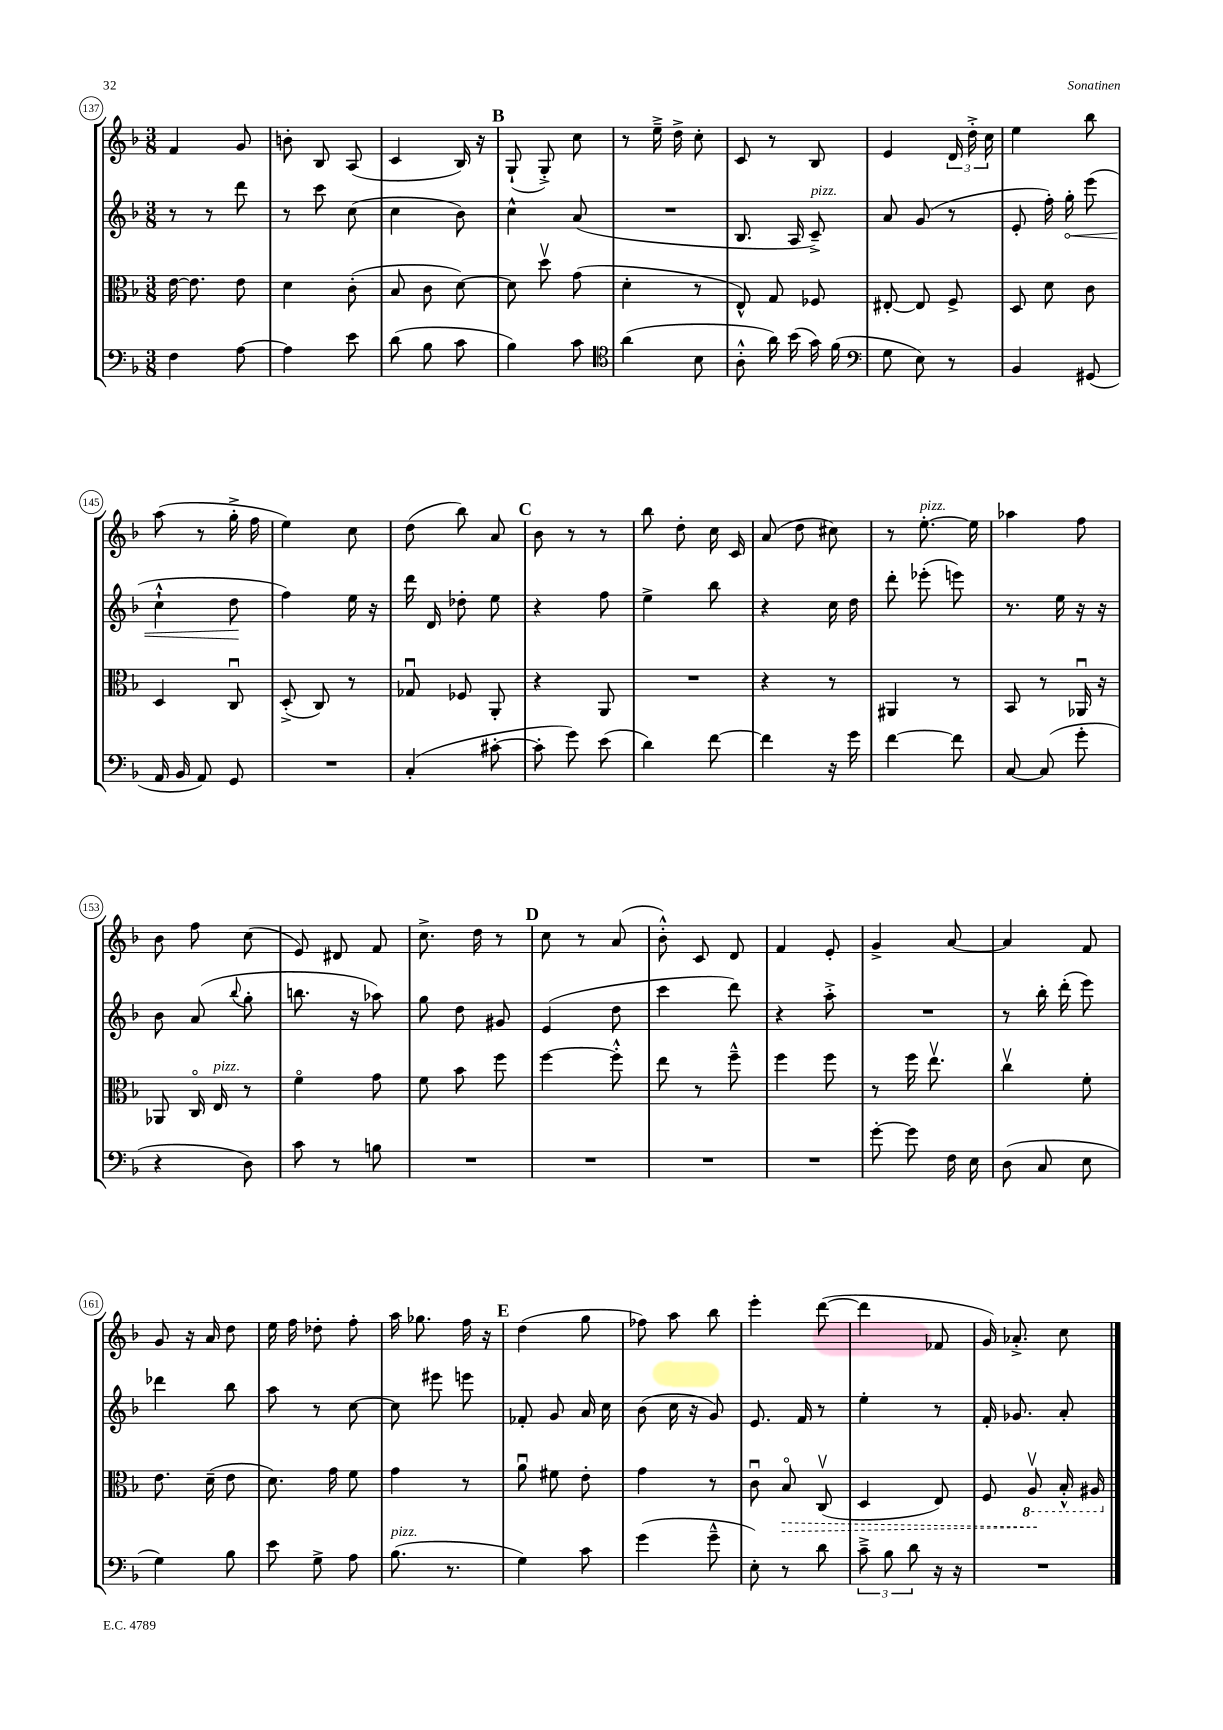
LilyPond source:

<<
\new StaffGroup <<
\new Staff = "s0" {
    \clef treble \key f \major \numericTimeSignature \time 3/8
    \autoBeamOff f'4 g'8 |
    b'8-. bes8 a8( |
    c'4 bes16) r16 |
    \mark \markup { \bold "B" } g8-!( g8-.->) c''8 |
    r8 e''16---> d''16-> c''8-. |
    c'8 r8 bes8 |
    e'4 \tuplet 3/2 { d'16 d''16-.-> c''16 } |
    e''4 bes''8 |
    a''8( r8 g''16-.-> f''16 |
    e''4) c''8 |
    d''8( bes''8) a'8 |
    \mark \markup { \bold "C" } bes'8 r8 r8 |
    bes''8 d''8-. c''16 c'16 |
    a'8( d''8 cis''8) |
    r8 e''8.~-.^\markup { \italic "pizz." } e''16 |
    aes''4 f''8 |
    bes'8 f''8 c''8( |
    e'8) dis'8 f'8 |
    c''8.-> d''16 r8 |
    \mark \markup { \bold "D" } c''8 r8 a'8( |
    bes'8-.-^) c'8 d'8 |
    f'4 e'8-. |
    g'4-> a'8~ |
    a'4 f'8 |
    g'8 r16 a'16 d''8 |
    e''16 f''16 des''8-. f''8-. |
    a''16 ges''8. f''16 r16 |
    \mark \markup { \bold "E" } d''4( g''8 |
    fes''8) a''8 bes''8 |
    e'''4-. d'''8~( |
    d'''4 fes'8 |
    g'16) aes'8.-.-> c''8 \bar "|." |
}
\new Staff = "s1" {
    \clef treble \key f \major \numericTimeSignature \time 3/8
    \autoBeamOff r8 r8 d'''8 |
    r8 c'''8 c''8( |
    c''4 bes'8) |
    \mark \markup { \bold "B" } c''4-^ a'8( |
    R4. |
    bes8. a16 c'8--->^\markup { \italic "pizz." }) |
    a'8 g'8( r8 |
    e'8-. f''16-.) \once \override Hairpin.circled-tip = ##t g''16-.\< e'''8( |
    c''4-!-^ d''8\! |
    f''4) e''16 r16 |
    d'''16 d'16 des''8-. e''8 |
    \mark \markup { \bold "C" } r4 f''8 |
    e''4-> bes''8 |
    r4 c''16 d''16 |
    d'''8-. ees'''8-.( e'''8) |
    r8. e''16 r16 r16 |
    bes'8 a'8( \appoggiatura { bes''8 } g''8-. |
    b''8. r16 aes''8) |
    g''8 d''8 gis'8 |
    \mark \markup { \bold "D" } e'4( d''8 |
    c'''4 d'''8) |
    r4 a''8-.-> |
    R4. |
    r8 bes''16-. d'''16-.( e'''8) |
    des'''4 bes''8 |
    a''8 r8 c''8~ |
    c''8 eis'''8 e'''8 |
    \mark \markup { \bold "E" } fes'8-. g'8 a'16 c''16 |
    bes'8( c''16 r16 g'8) |
    e'8. f'16 r8 |
    e''4-. r8 |
    f'16-. ges'8. a'8-. \bar "|." |
}
\new Staff = "s2" {
    \clef alto \key f \major \numericTimeSignature \time 3/8
    \autoBeamOff e'16~ e'8. e'8 |
    d'4 c'8-.( |
    bes8 c'8 d'8~) |
    \mark \markup { \bold "B" } d'8 d''8\upbow g'8( |
    d'4-. r8 |
    e8-^) g8 fes8 |
    eis8~-. eis8 f8-> |
    d8 d'8 c'8 |
    d4 c8\downbow |
    d8-.->( c8) r8 |
    ges8\downbow fes8 a,8-. |
    \mark \markup { \bold "C" } r4 a,8 |
    R4. |
    r4 r8 |
    ais,4 r8 |
    bes,8 r8 aes,16\downbow r16 |
    aes,8 c16\flageolet e16^\markup { \italic "pizz." } r8 |
    f'4\flageolet g'8 |
    f'8 bes'8 f''8 |
    \mark \markup { \bold "D" } f''4~ f''8-.-^ |
    e''8 r8 f''8---^ |
    f''4 f''8 |
    r8 f''16 e''8.\upbow |
    c''4\upbow f'8-. |
    e'8. d'16--( e'8 |
    d'8.) g'16 f'8 |
    g'4 r8 |
    \mark \markup { \bold "E" } a'8\downbow fis'8 e'8-. |
    g'4 r8 |
    c'8\downbow \once \override Hairpin.style = #'dashed-line bes8\flageolet\> c8\upbow( |
    d4 e8) |
    f8 \ottava #-1 a,8\upbow\! bes,16-.-^ ais,16 \ottava #0 \bar "|." |
}
\new Staff = "s3" {
    \clef bass \key f \major \numericTimeSignature \time 3/8
    \autoBeamOff f4 a8~ |
    a4 e'8 |
    d'8( bes8 c'8 |
    \mark \markup { \bold "B" } bes4) c'8 |
    \clef tenor a'4( bes8 |
    a8-.-^ a'16) bes'16( g'16) f'16( |
    \clef bass g8 e8) r8 |
    bes,4 gis,8( |
    a,16 bes,16 a,8) g,8 |
    R4. |
    c4-.( cis'8~-. |
    \mark \markup { \bold "C" } cis'8-. g'8) e'8( |
    d'4) f'8~ |
    f'4 r16 g'16 |
    f'4~ f'8 |
    c8~ c8( g'8-. |
    r4 d8) |
    c'8 r8 b8 |
    R4. |
    \mark \markup { \bold "D" } R4. |
    R4. |
    R4. |
    g'8~-. g'8 f16 e16 |
    d8( c8 e8 |
    g4) bes8 |
    e'8 g8-> a8 |
    bes8.^\markup { \italic "pizz." }( r8. |
    \mark \markup { \bold "E" } g4) c'8 |
    g'4( g'8---^ |
    e8-.) r8 d'8 |
    \tuplet 3/2 { c'8---> bes8 d'8 } r16 r16 |
    R4. \bar "|." |
}
>>
>>
\layout { \context { \Score currentBarNumber = #137 \override BarNumber.stencil = #(make-stencil-circler 0.1 0.3 ly:text-interface::print) } }
